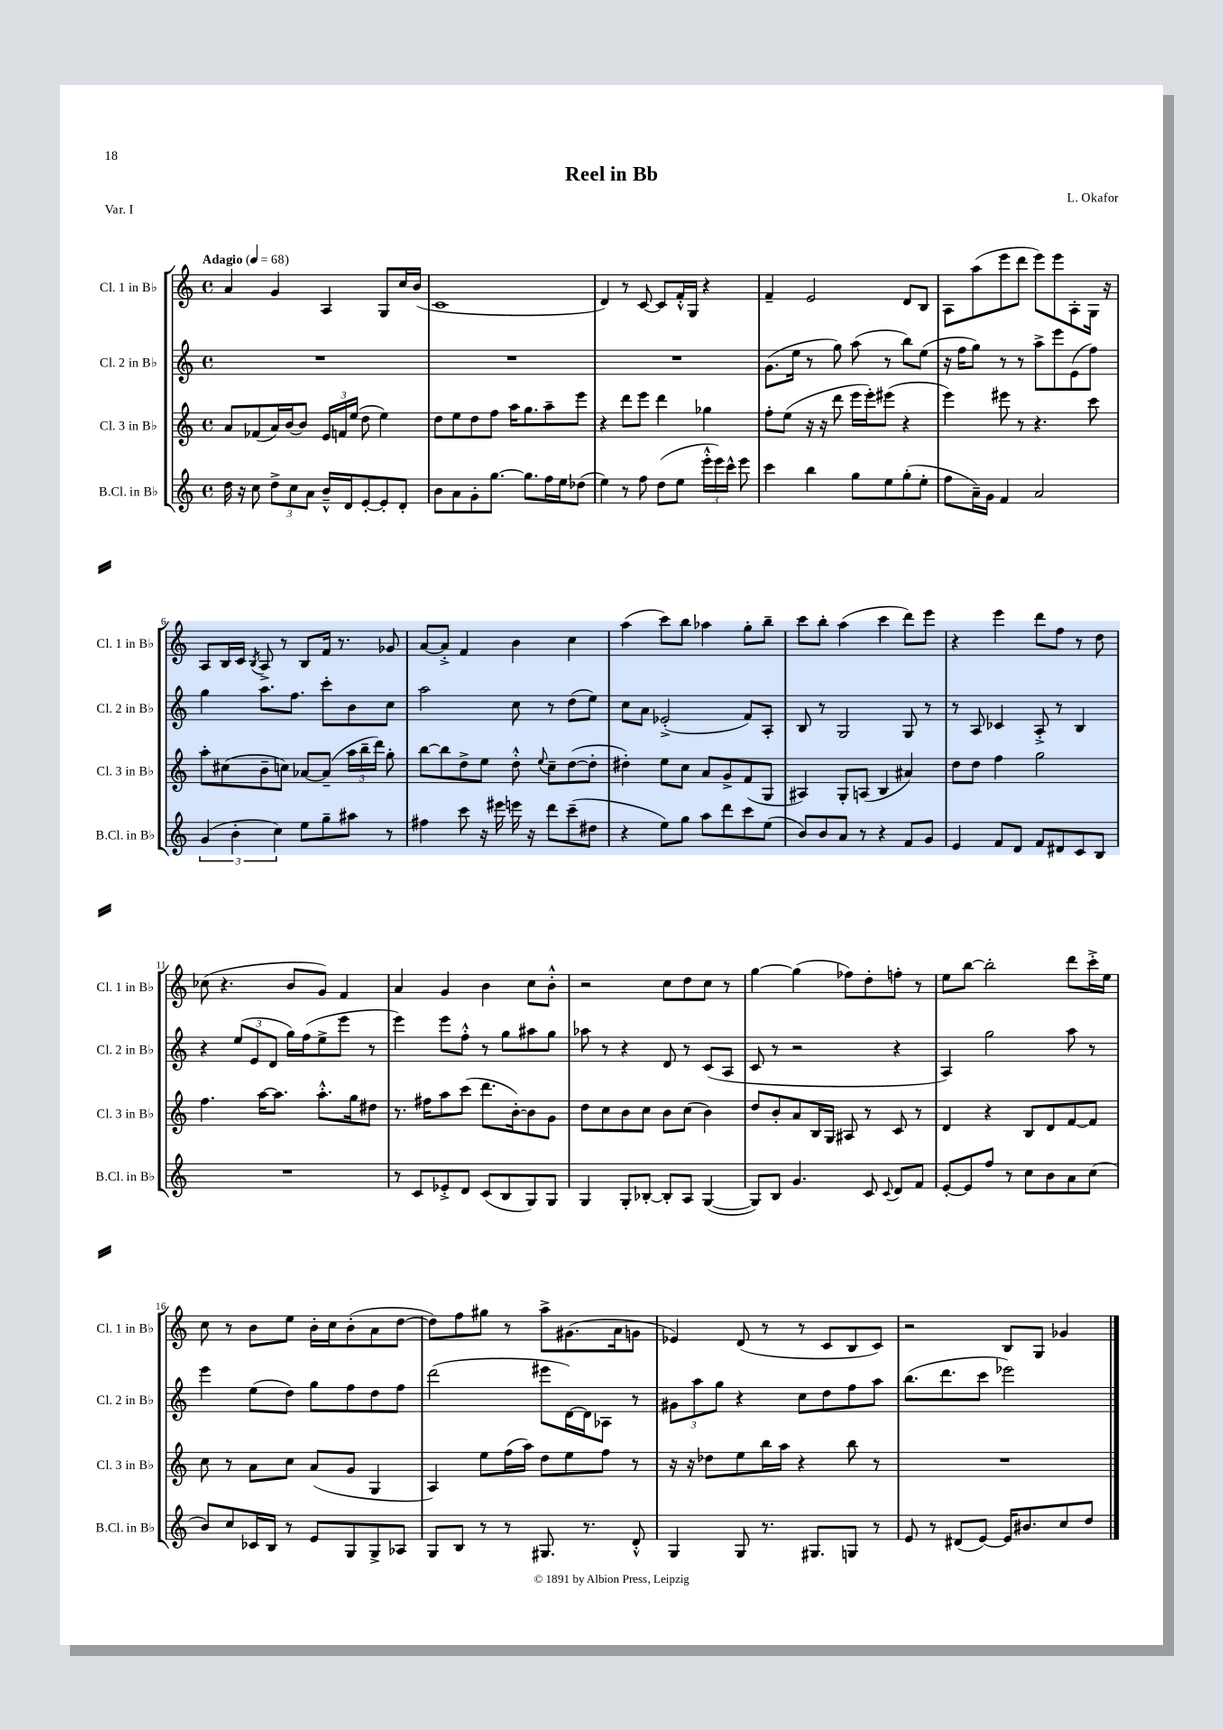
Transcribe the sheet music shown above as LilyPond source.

\header { title = "Reel in Bb" composer = "L. Okafor" piece = "Var. I" }
<<
\new StaffGroup <<
\new Staff = "s0" \with { instrumentName = "Cl. 1 in Bb" shortInstrumentName = "Cl. 1 in Bb" } {
    \clef treble \key c \major \defaultTimeSignature \time 4/4 \tempo "Adagio" 4 = 68
    \autoBeamOff a'4 g'4 a4 g8[ c''16 b'16]( |
    c'1 |
    d'4) r8 c'8~ c'8[ f'16-.-^ g16] r4 |
    f'4-- e'2 d'8[ b8] |
    a8[ a''8( e'''8 d'''8] e'''8[) e'''8 a8-. g16] r16 |
    a8[ b16 c'16] \acciaccatura { b8 } a8-> r8 b8[ f'16] r8. ges'8 |
    a'8[~ a'8]-.-> f'4 b'4 c''4 |
    a''4( c'''8[) b''8] aes''4 g''8[-. b''8]-- |
    c'''8[ b''8]-. a''4( c'''4 d'''8[) e'''8] |
    r4 e'''4 d'''8[ f''8] r8 d''8 |
    ces''8( r4. b'8[ g'8]) f'4 |
    a'4 g'4 b'4 c''8[ b'8]-.-^ |
    r2 c''8[ d''8 c''8] r8 |
    g''4~ g''4( fes''8[) d''8-. f''8]-. r8 |
    e''8[ b''8]~ b''2-. d'''8[ c'''16-.-> e''16] |
    c''8 r8 b'8[ e''8] b'16[-. c''16 b'8-.( a'8 d''8]~ |
    d''8[) f''8 gis''8] r8 a''8[-> gis'8.( a'16 g'8] |
    ees'4) d'8( r8 r8 c'8[ b8 c'8]) |
    r2 b8[ g8] ges'4 \bar "|." |
}
\new Staff = "s1" \with { instrumentName = "Cl. 2 in Bb" shortInstrumentName = "Cl. 2 in Bb" } {
    \clef treble \key c \major \defaultTimeSignature \time 4/4
    \autoBeamOff R1 |
    R1 |
    R1 |
    g'8.[( e''16] r8 g''8) a''8( r8 b''8[) e''8]( |
    r16 f''16[ g''8]) r8 r8 a''8[-> e'''8 e'8( f''8]) |
    g''4 a''8.[ f''8.] c'''8[-. b'8 c''8] |
    a''2 c''8 r8 d''8[( e''8]) |
    c''8[ a'8] ees'2-.->( f'8[) a8]-. |
    b8 r8 g2 g8 r8 |
    r8 a8 ces'4 a8-.-> r8 b4 |
    r4 \tuplet 3/2 { e''8[( e'8 d'8] } g''16[) f''16( e''8-> e'''8] r8 |
    e'''4) e'''8[ f''8]-.-^ r8 g''8[ ais''8 g''8] |
    aes''8 r8 r4 d'8 r8 c'8[( a8] |
    c'8 r8 r2 r4 |
    a4) g''2 a''8 r8 |
    e'''4 e''8[( d''8]) g''8[ f''8 d''8 f''8] |
    d'''2( eis'''8[ d'16~) d'16 aes8] r8 |
    \tuplet 3/2 { gis'8[ a''8 g''8] } r4 c''8[ d''8 f''8 a''8] |
    b''8.[( d'''8. c'''8] ees'''2) \bar "|." |
}
\new Staff = "s2" \with { instrumentName = "Cl. 3 in Bb" shortInstrumentName = "Cl. 3 in Bb" } {
    \clef treble \key c \major \defaultTimeSignature \time 4/4
    \autoBeamOff a'8[ fes'8( a'16) b'16~ b'8] \tuplet 3/2 { e'16[ f'16 e''16]( } d''8 e''4) |
    d''8[ e''8 d''8 f''8] a''16[ g''8. a''8-- e'''8] |
    r4 d'''8[ e'''8] d'''4 ges''4 |
    f''8[-. e''8]( r16 r16 d'''8 e'''16[ e'''16-.) eis'''8]( r4 |
    e'''4) eis'''8 r8 r4. c'''8 |
    a''8[-. cis''8( b'8-- c''8]) aes'8[~ aes'8]--( \tuplet 3/2 { a''16[ b''16-- d'''16]) } g''8-. |
    b''8[~ b''8 d''8-> e''8] d''8-.-^ \appoggiatura { e''8 } c''8[-- d''8~( d''8]-. |
    dis''4-.) e''8[ c''8] a'8[ g'8-> f'8( g8] |
    ais4) g8[-. a8]( b4 ais'4) |
    d''8[ d''8] f''4 g''2 |
    f''4. a''16[~ a''8.] a''8.[-.-^ g''16 dis''8] |
    r8. fis''16[ a''8 c'''8]( d'''8.[ b'16~-.) b'8 g'8] |
    d''8[ c''8 b'8 c''8] b'8[ c''8]( b'4) |
    d''8[ b'8-. a'8 b16 g16] ais8 r8 c'8 r8 |
    d'4 r4 b8[ d'8 f'8~ f'8] |
    c''8 r8 a'8[ c''8] a'8[( g'8] g4 |
    a4) e''8[ f''16( a''16]) d''8[ e''8 f''8] r8 |
    r16 r16 des''8[ e''8 b''16 a''16] r4 b''8 r8 |
    R1 \bar "|." |
}
\new Staff = "s3" \with { instrumentName = "B.Cl. in Bb" shortInstrumentName = "B.Cl. in Bb" } {
    \clef treble \key c \major \defaultTimeSignature \time 4/4
    \autoBeamOff d''16 r16 c''8 \tuplet 3/2 { d''8[-> c''8 a'8] } b'16[---^ d'16 e'8~-. e'8-. d'8]-. |
    b'8[ a'8 g'8-. g''8.]~ g''8.[ f''16 e''16 des''8]( |
    e''4) r8 f''8 d''8[( e''8] \tuplet 3/2 { e'''16[-.-^ e'''16) c'''16]-^ } e'''8 |
    c'''4 b''4 g''8[ e''8 g''8-.( e''8]-. |
    f''8[ a'16--) g'16] f'4 a'2 |
    \tuplet 3/2 { g'4( b'4-. c''4) } e''8[ g''8-- ais''8] r8 |
    fis''4 c'''8 r16 eis'''16 e'''16 r16 d'''8[ c'''8--( dis''8] |
    r4 e''8[) g''8] a''8[ d'''8 c'''8 e''8]( |
    b'8[) b'8 a'8] r8 r4 f'8[ g'8] |
    e'4 f'8[ d'8] f'8[ dis'8 c'8 b8] |
    R1 |
    r8 c'8[ ees'8-.-> d'8] c'8[( b8 g8) g8] |
    g4 g8[-. bes8]~-. bes8[-. a8] g4~( |
    g8[) b8] g'4. c'8 \appoggiatura { c'8 } d'8[ f'8] |
    e'8[~-. e'8 f''8] r8 c''8[ b'8 a'8 c''8]( |
    b'8[) c''8 ces'16 b16] r8 e'8[ g8 g8-> aes8] |
    g8[ b8] r8 r8 gis8. r8. d'8-.-^ |
    g4 g8 r8. gis8.[ g8] r8 |
    e'8 r8 dis'8[( e'8]~) e'16[ bis'8. c''8 d''8] \bar "|." |
}
>>
>>
